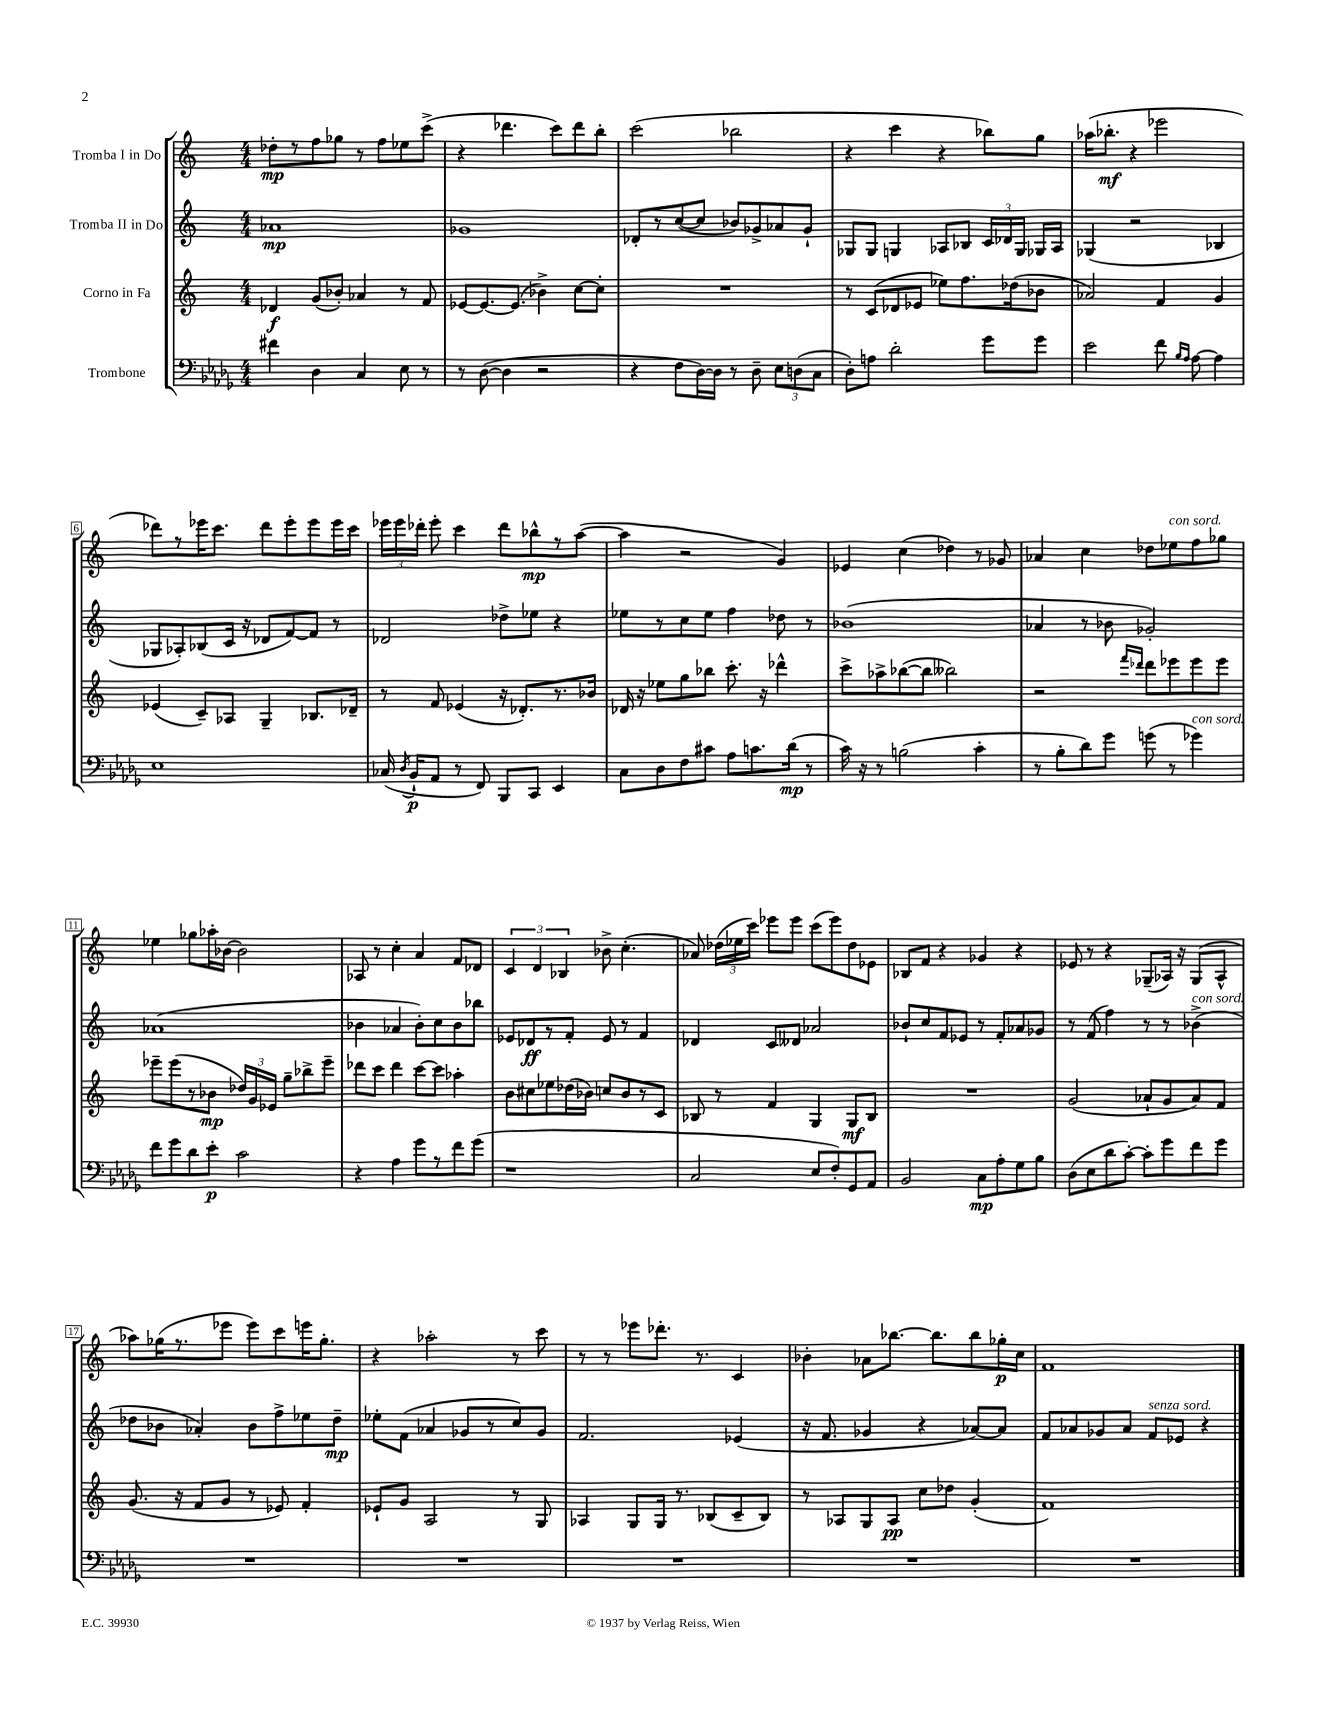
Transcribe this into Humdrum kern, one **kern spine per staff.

**kern	**kern	**kern	**kern
*staff4	*staff3	*staff2	*staff1
*clefF4	*clefG2	*clefG2	*clefG2
*k[b-e-a-d-g-]	*k[]	*k[]	*k[]
*M4/4	*M4/4	*M4/4	*M4/4
4f#	4d-	1a-	8dd-'
.	.	.	8r
4D-	(8g	.	8ff
.	8b-')	.	8gg-
4C	4a-	.	8r
.	.	.	8ff
8E-	8r	.	8ee-
8r	8f	.	(8ccc^
=	=	=	=
8r	[8e-	1g-	4r
([8D-	8.e-_	.	.
4D-]	.	.	4.ddd-
.	(8.e-]	.	.
2r	4b-^)	.	.
.	.	.	8ccc)
.	[8cc	.	8ddd-
.	8cc']	.	8bb'
=	=	=	=
4r	1r	8d-'	(2ccc
.	.	8r	.
8F	.	([8cc	.
[16D-)	.	8cc]	.
16D-]	.	.	.
8r	.	8b-)	2bb-
8D-~	.	8g-^	.
12E-	.	8a-	.
(12D	.	.	.
.	.	8g-`	.
12C	.	.	.
=	=	=	=
8D-')	8r	8G-	4r
8A	(8c	8G-	.
2d-'	8d-	4G	4ccc
.	8e-	.	.
.	8ee-)	8A-	4r
.	8.ff	8B-	.
8g-	.	24c	8bb-)
.	.	24d-	.
.	(16dd-	.	.
.	.	24G	.
8g-	8b-	16G-	8gg
.	.	16A-	.
=	=	=	=
2e-	2a-)	(4G-	(16aa-
.	.	.	8.bb-'
.	.	2r	4r
8f	4f	.	2eee-
16qqB-	.	.	.
16qqA-	.	.	.
[8A-	.	.	.
4A-]	4g	4B-	.
=	=	=	=
1E-	(4e-	8G-	8ddd-)
.	.	8A-')	8r
.	8c~)	(8B-	16eee-
.	.	.	8.ccc
.	8A-	16c	.
.	.	16r	.
.	4G~	8d-	8ddd-
.	.	[8f)	8eee-'
.	8.B-	8f]	8eee-
.	.	8r	16eee-
.	16d-~	.	16ccc
=	=	=	=
(16C-	8r	2d-	24eee-
.	.	.	24eee-
8qD-	.	.	.
16BB-`	.	.	.
.	.	.	24ddd-'
8AA-	8f	.	8eee-'
8r	(4e-	.	4ccc
8FF)	.	.	.
8BBB-	16r	8dd-^	8ddd-
.	8.d-')	.	.
8CC	.	8ee-	8bb-^^
4EE-	8.r	4r	8r
.	.	.	([8aa
.	16b-	.	.
=	=	=	=
8C	16d-	8ee-	4aa]
.	16r	.	.
8D-	8ee-	8r	.
8F	8gg	8cc	2r
8c#	8bb-	8ee-	.
8A-	8.ccc'	4ff	.
8.c	.	.	.
.	16r	.	.
.	4ddd-^^	8dd-	4g)
(16d-	.	.	.
8r	.	8r	.
=	=	=	=
16c)	8ccc^	(1b-	4e-
16r	.	.	.
8r	8aa-^	.	.
(2B	([8bb-	.	(4cc
.	8bb-]	.	.
.	2bb--)	.	4dd-)
4c'	.	.	8r
.	.	.	8g-
=	=	=	=
8r	2r	4a-	4a-
8B-'	.	.	.
8d-)	.	8r	4cc
8g-	.	8b-	.
.	16qqfff	.	.
.	16qqddd-	.	.
(8g	8ddd-	2g-')	8dd-
8r	8eee-	.	8ee-
4g-)	8eee-	.	8ff
.	8eee-	.	8gg-
=	=	=	=
8f	8eee-~	(1a-	4ee-
8g-	(8eee-	.	.
8d-	8r	.	8gg-
8e-'	8b-	.	16aa-'
.	.	.	[16b-
2c	24dd-)	.	2b-]
.	24g	.	.
.	24e-	.	.
.	8gg~	.	.
.	8bb-^	.	.
.	8eee-~	.	.
=	=	=	=
4r	8ddd-	4b-	8A-
.	8ccc	.	8r
4A-	4ddd-	4a-	4cc'
8g-	[8ccc	8b-')	4a
8r	8ccc]	8cc	.
8f	4aa-'	8b-	8f
(8g-	.	8bb-	8d-
=	=	=	=
1r	8b	8e-	6c
.	8cc#	8d-	.
.	.	.	6d
.	8ee-	8r	.
.	.	.	6B-
.	(16dd-	8f'	.
.	16b-)	.	.
.	8cc	8e-	8b-^
.	8b-	8r	(4.cc'
.	8r	4f	.
.	8c	.	.
=	=	=	=
2C	8B-	4d-	8a-)
.	8r	.	(24dd-
.	.	.	24ee-
.	.	.	24ccc)
.	4f	8c	8eee-
.	.	8d--	8eee-
8E-	4G	2a-	(8ccc
8F')	.	.	8eee-)
8GG-	8G	.	8dd-
8AA-	8B-	.	8e-
=	=	=	=
2BB-	1r	8b-`	8B-
.	.	8cc	8f
.	.	8f	4r
.	.	8e-	.
8C	.	8r	4g-
8A-'	.	8f'	.
8G-	.	8a-	4r
8B-	.	8g-	.
=	=	=	=
(8D-	(2g	8r	8e-
8E-	.	(8f	8r
8d-	.	4ff)	4r
[8c')	.	.	.
8c']	8a-`	8r	(8G-~
8g-	8g	8r	16A-)
.	.	.	16r
8f	8a-)	(4b-^	(8G-
8g-	8f	.	8A-^^
=	=	=	=
1r	(8.g	8dd-	8aa-)
.	.	8b-	(16gg-
.	16r	.	8.r
.	8f	4a-')	.
.	8g	.	8eee-
.	8r	8b-	8eee-)
.	8e-)	8ff^	8ccc
.	4f'	8ee-	16eee
.	.	.	8.gg-'
.	.	8dd-~	.
=	=	=	=
1r	8e-`	8ee-'	4r
.	8g	(8f	.
.	2A	4a-	2aa-'
.	.	8g-	.
.	.	8r	.
.	8r	8cc)	8r
.	8G	8g-	8ccc
=	=	=	=
1r	4A-	2.f	8r
.	.	.	8r
.	8G	.	8eee-
.	16G	.	8.ddd-'
.	8.r	.	.
.	.	.	8.r
.	(8B-	.	.
.	8c~	(4e-	4c
.	8B-)	.	.
=	=	=	=
1r	8r	16r	4b-'
.	.	8.f	.
.	8A-	.	.
.	8G	4g-	8a-
.	8A-	.	[8.bb-
.	8cc	4r	.
.	.	.	8.bb-]
.	8dd-	.	.
.	(4g'	[8a-)	8bb-
.	.	8a-]	16gg-'
.	.	.	16cc
=	=	=	=
1r	1f)	8f	1f
.	.	8a-	.
.	.	8g-	.
.	.	8a-	.
.	.	8f	.
.	.	8e-	.
.	.	4r	.
==	==	==	==
*-	*-	*-	*-
